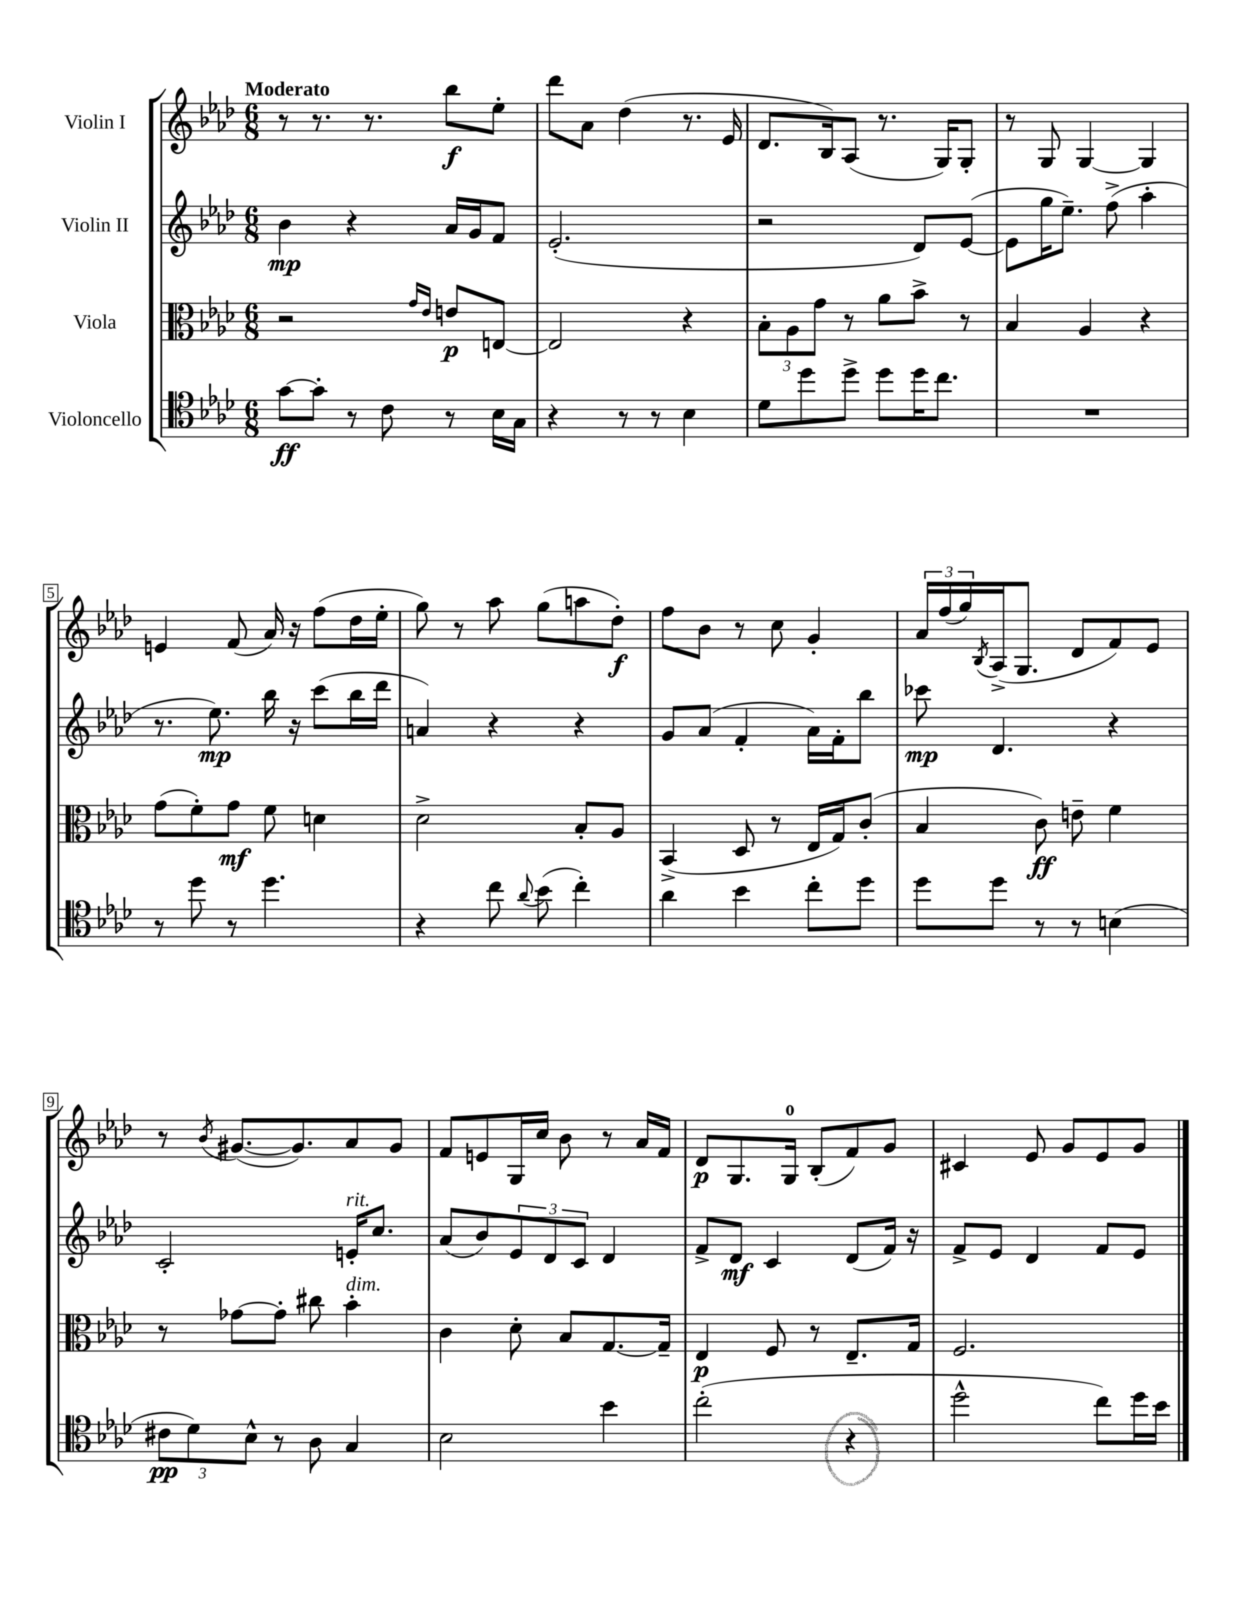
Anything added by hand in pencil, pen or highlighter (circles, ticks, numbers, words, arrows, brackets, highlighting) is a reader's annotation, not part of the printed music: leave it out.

**kern	**kern	**kern	**kern
*staff4	*staff3	*staff2	*staff1
*clefC4	*clefC3	*clefG2	*clefG2
*k[b-e-a-d-]	*k[b-e-a-d-]	*k[b-e-a-d-]	*k[b-e-a-d-]
*M6/8	*M6/8	*M6/8	*M6/8
[8g	2r	4b-	8r
8g']	.	.	8.r
8r	.	4r	.
.	.	.	8.r
8c	.	.	.
.	16qqg	.	.
.	16qqe-	.	.
8r	8e	16a-	8bb-
.	.	16g	.
16B-	[8E	8f	8ee-'
16G	.	.	.
=	=	=	=
4r	2E]	(2.e-'	8ddd-
.	.	.	8a-
8r	.	.	(4dd-
8r	.	.	.
4B-	4r	.	8.r
.	.	.	16e-
=	=	=	=
8d-	12B-'	2r	8.d-
.	12A-	.	.
8dd-	.	.	.
.	12g	.	.
.	.	.	16B-)
8dd-^	8r	.	(8A-
8dd-	8a-	.	8.r
16dd-	8b-^	8d-)	.
8.cc	.	.	16G)
.	8r	([8e-	8G'
=	=	=	=
2.r	4B-	8e-]	8r
.	.	16gg	8G
.	.	8.ee-~)	.
.	4A-	.	[4G
.	.	(8ff^	.
.	4r	4aa-'	4G]
=	=	=	=
8r	(8g	8.r	4e
8dd-	8f')	.	.
.	.	8.ee-)	.
8r	8g	.	(8f
4.dd-	8f	16bb-	16a-)
.	.	16r	16r
.	4d	(8ccc	(8ff
.	.	16bb-	16dd-
.	.	16ddd-	16ee-'
=	=	=	=
4r	2d-^	4a)	8gg)
.	.	.	8r
8cc	.	4r	8aa-
8qqa-	.	.	.
(8b-	.	.	(8gg
4cc')	8B-'	4r	8aa
.	8A-	.	8dd-')
=	=	=	=
4a-	(4BB-^	8g	8ff
.	.	(8a-	8b-
4b-	8D-	4f'	8r
.	8r	.	8cc
8cc'	16E-	16a-)	4g'
.	16G)	16f'	.
8dd-	(8c'	8bb-	.
=	=	=	=
8dd-	4B-	8ccc-	24a-
.	.	.	(24ff
.	.	.	24gg)
.	.	.	8qB-
8dd-	.	4.d-	(16A-^
.	.	.	8.G
8r	8c)	.	.
8r	8e~	.	8d-
(4B	4f	4r	8f)
.	.	.	8e-
=	=	=	=
12c#	8r	2c'	8r
12d-)	.	.	.
.	.	.	8qb-
.	[8g-	.	([8.g#
12B-^^	.	.	.
8r	8g-']	.	.
.	.	.	8.g#])
8A-	8cc#	.	.
4G	4b-'	16e'	8a-
.	.	8.cc	.
.	.	.	8g#
=	=	=	=
2B-	4c	(8a-	8f
.	.	8b-)	8e
.	8d-'	12e-	16G
.	.	.	16cc
.	.	12d-	.
.	8B-	.	8b-
.	.	12c	.
4b-	[8.G	4d-	8r
.	.	.	16a-
.	16G~]	.	16f
=	=	=	=
(2cc'	4E-	8f^	8d-
.	.	8d-	8.G
.	8F	4c	.
.	.	.	16G
.	8r	.	(8B-'
4r	8.E-~	(8d-	8f)
.	.	16f)	8g
.	16G	16r	.
=	=	=	=
2dd-^^	2.F	8f^	4c#
.	.	8e-	.
.	.	4d-	8e-
.	.	.	8g
8cc)	.	8f	8e-
16dd-	.	8e-	8g
16b-	.	.	.
==	==	==	==
*-	*-	*-	*-
